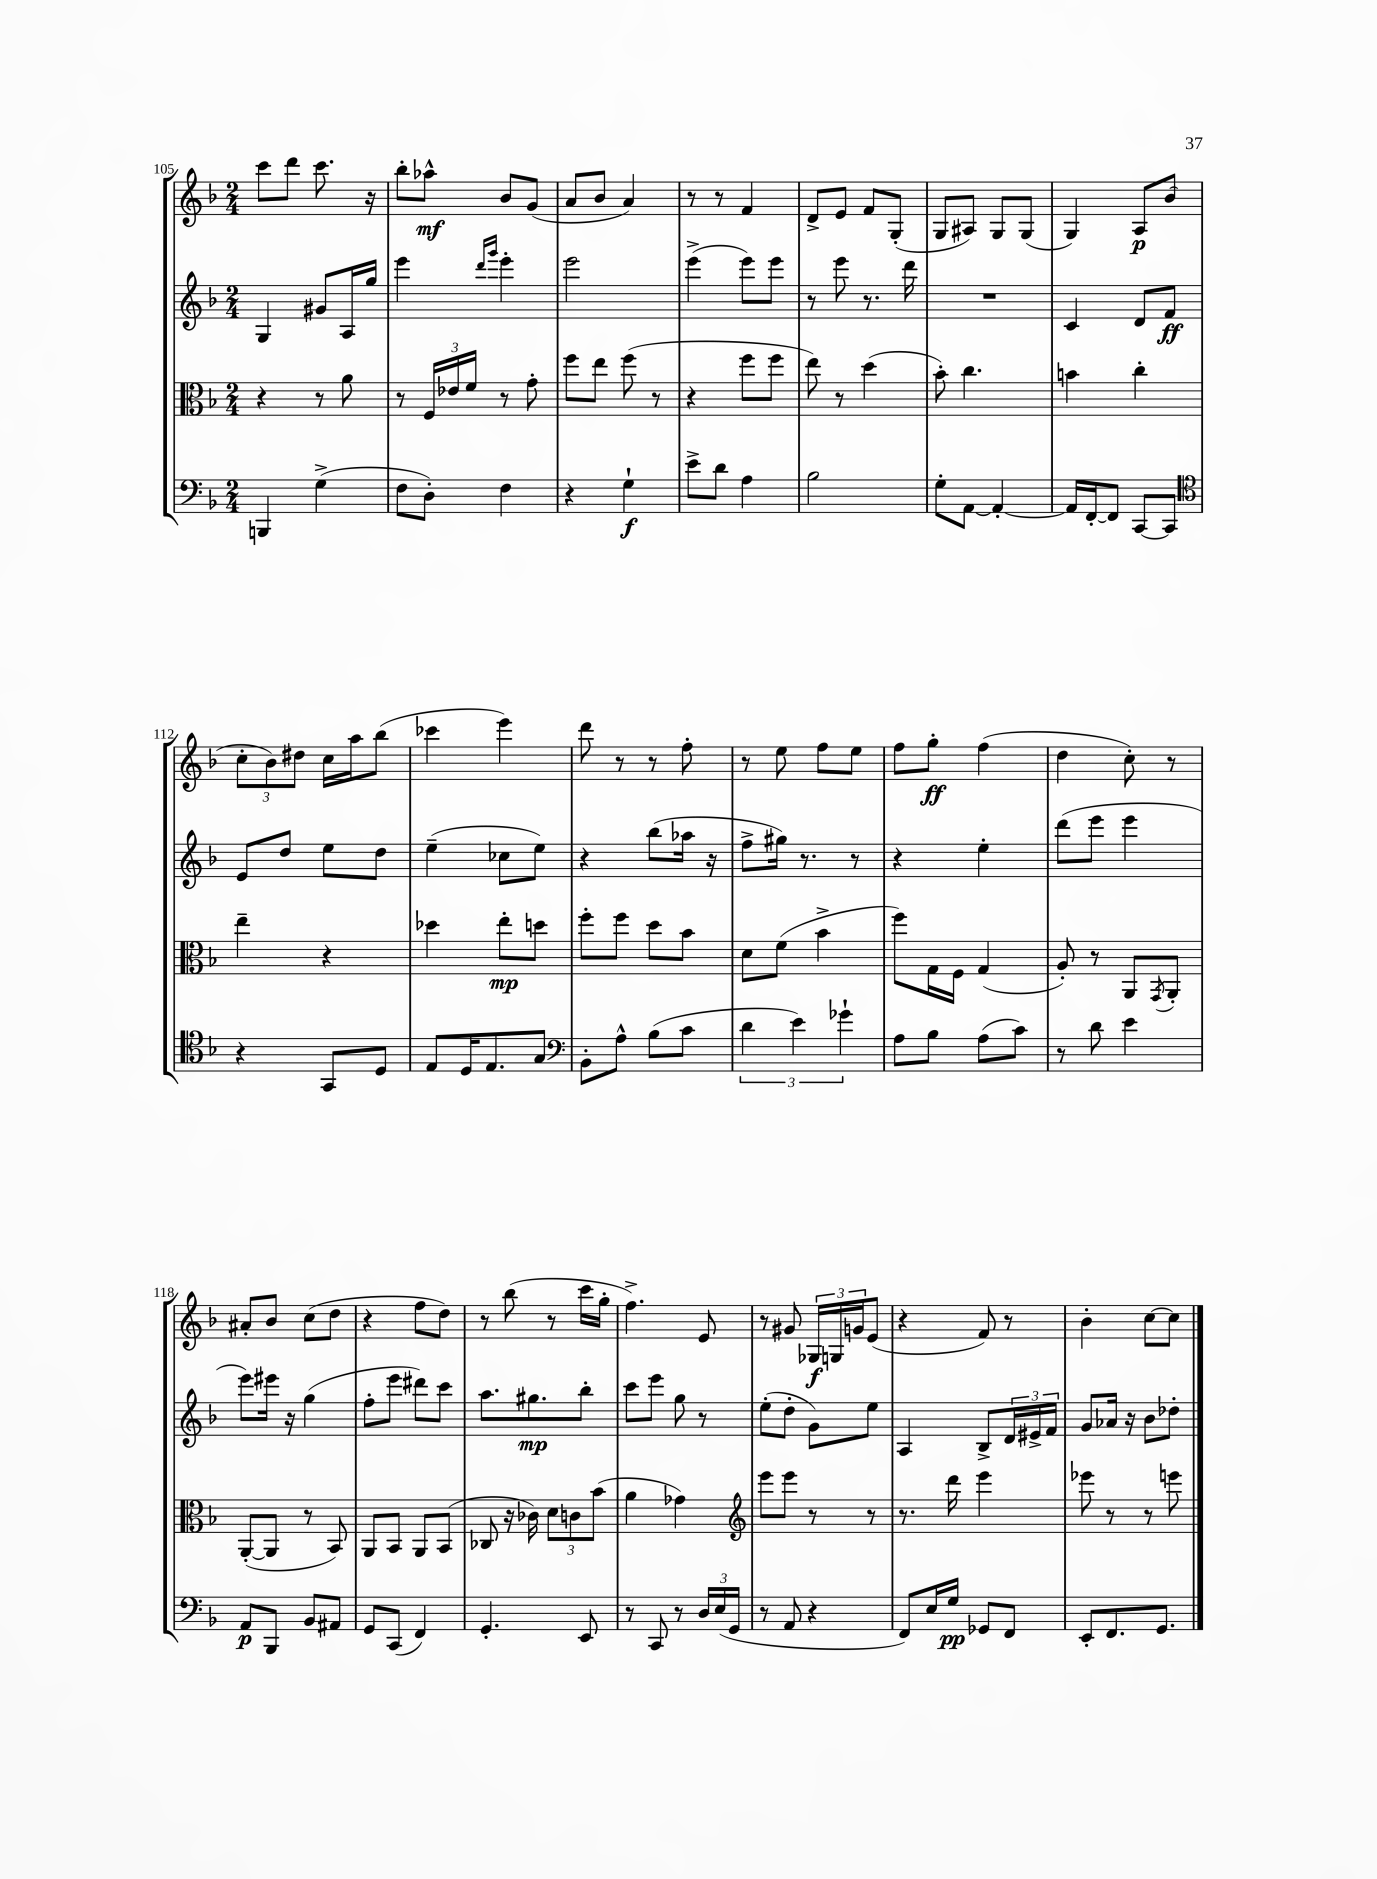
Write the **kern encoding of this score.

**kern	**kern	**kern	**kern
*staff4	*staff3	*staff2	*staff1
*clefF4	*clefC3	*clefG2	*clefG2
*k[b-]	*k[b-]	*k[b-]	*k[b-]
*M2/4	*M2/4	*M2/4	*M2/4
4BBB	4r	4G	8ccc
.	.	.	8ddd
(4G^	8r	8g#	8.ccc
.	8a	16A	.
.	.	16gg	16r
=	=	=	=
8F	8r	4eee	8bb-'
8D')	24F	.	8aa-^^
.	24e-	.	.
.	24f	.	.
.	.	16qqddd	.
.	.	16qqggg	.
4F	8r	4eee'	8b-
.	8g'	.	(8g
=	=	=	=
4r	8ff	2eee	8a
.	8ee	.	8b-
4G`	(8ff	.	4a)
.	8r	.	.
=	=	=	=
8e^	4r	(4eee^	8r
8d	.	.	8r
4A	8ff	8eee)	4f
.	8ff	8eee	.
=	=	=	=
2B-	8ee)	8r	8d^
.	8r	8eee	8e
.	(4dd	8.r	8f
.	.	.	(8G'
.	.	16ddd	.
=	=	=	=
8G'	8b-')	2r	8G
[8AA	4.cc	.	8A#)
4AA'_	.	.	8G
.	.	.	(8G
=	=	=	=
16AA]	4b	4c	4G)
[16FF'	.	.	.
8FF]	.	.	.
[8CC	4cc'	8d	8A
8CC]	.	8f	(8b-
=	=	=	=
*clefC4	*	*	*
4r	4ee~	8e	12cc'
.	.	.	12b-)
.	.	8dd	.
.	.	.	12dd#
8GG	4r	8ee	16cc
.	.	.	16aa
8D	.	8dd	(8bb-
=	=	=	=
8E	4dd-	(4ee~	4ccc-
16D	.	.	.
8.E	.	.	.
.	8ee'	8cc-	4eee)
8G	8dd	8ee)	.
=	=	=	=
*clefF4	*	*	*
8BB-'	8ff'	4r	8ddd
8A^^	8ff	.	8r
(8B-	8dd	(8bb-	8r
8c	8b-	16aa-	8ff'
.	.	16r	.
=	=	=	=
6d	8d	8ff^	8r
.	(8f	16gg#)	8ee
6e)	.	.	.
.	.	8.r	.
.	4b-^	.	8ff
6g-`	.	.	.
.	.	8r	8ee
=	=	=	=
8A	8ff)	4r	8ff
8B-	16G	.	8gg'
.	16F	.	.
(8A	(4G	4ee'	(4ff
8c)	.	.	.
=	=	=	=
8r	8A')	(8ddd	4dd
8d	8r	8eee	.
4e	8AA	4eee	8cc')
.	8qGG	.	.
.	8AA'	.	8r
=	=	=	=
8AA	([8AA'	8eee)	8a#'
8BBB-	8AA]	16eee#	8b-
.	.	16r	.
8BB-	8r	(4gg	(8cc
8AA#	8BB-)	.	8dd
=	=	=	=
8GG	8AA	8ff'	4r
(8CC	8BB-	8eee	.
4FF)	8AA	8ddd#)	8ff
.	(8BB-	8ccc	8dd)
=	=	=	=
4.GG'	8C-	8.aa	8r
.	16r	.	(8bb-
.	16c-)	8.gg#	.
.	12d	.	8r
.	12c	.	.
8EE	.	8bb-'	16ccc
.	(12b-	.	.
.	.	.	16gg'
=	=	=	=
8r	4a	8ccc	4.ff^)
8CC	.	8eee	.
8r	4g-)	8gg	.
24D	.	8r	8e
(24E	.	.	.
24GG	.	.	.
=	=	=	=
*	*clefG2	*	*
8r	8eee	(8ee'	8r
8AA	8eee	8dd'	8g#
4r	8r	8g)	24G-
.	.	.	24G
.	.	.	24g
.	8r	8ee	(8e
=	=	=	=
8FF)	8.r	4A	4r
16E	.	.	.
16G	16ddd	.	.
8GG-	4eee	8B-^	8f)
8FF	.	24d	8r
.	.	24e#^	.
.	.	24f	.
=	=	=	=
8EE'	8eee-	8g	4b-'
8.FF	8r	16a-	.
.	.	16r	.
.	8r	8b-	[8cc
8.GG	.	.	.
.	8eee	8dd-'	8cc]
==	==	==	==
*-	*-	*-	*-
